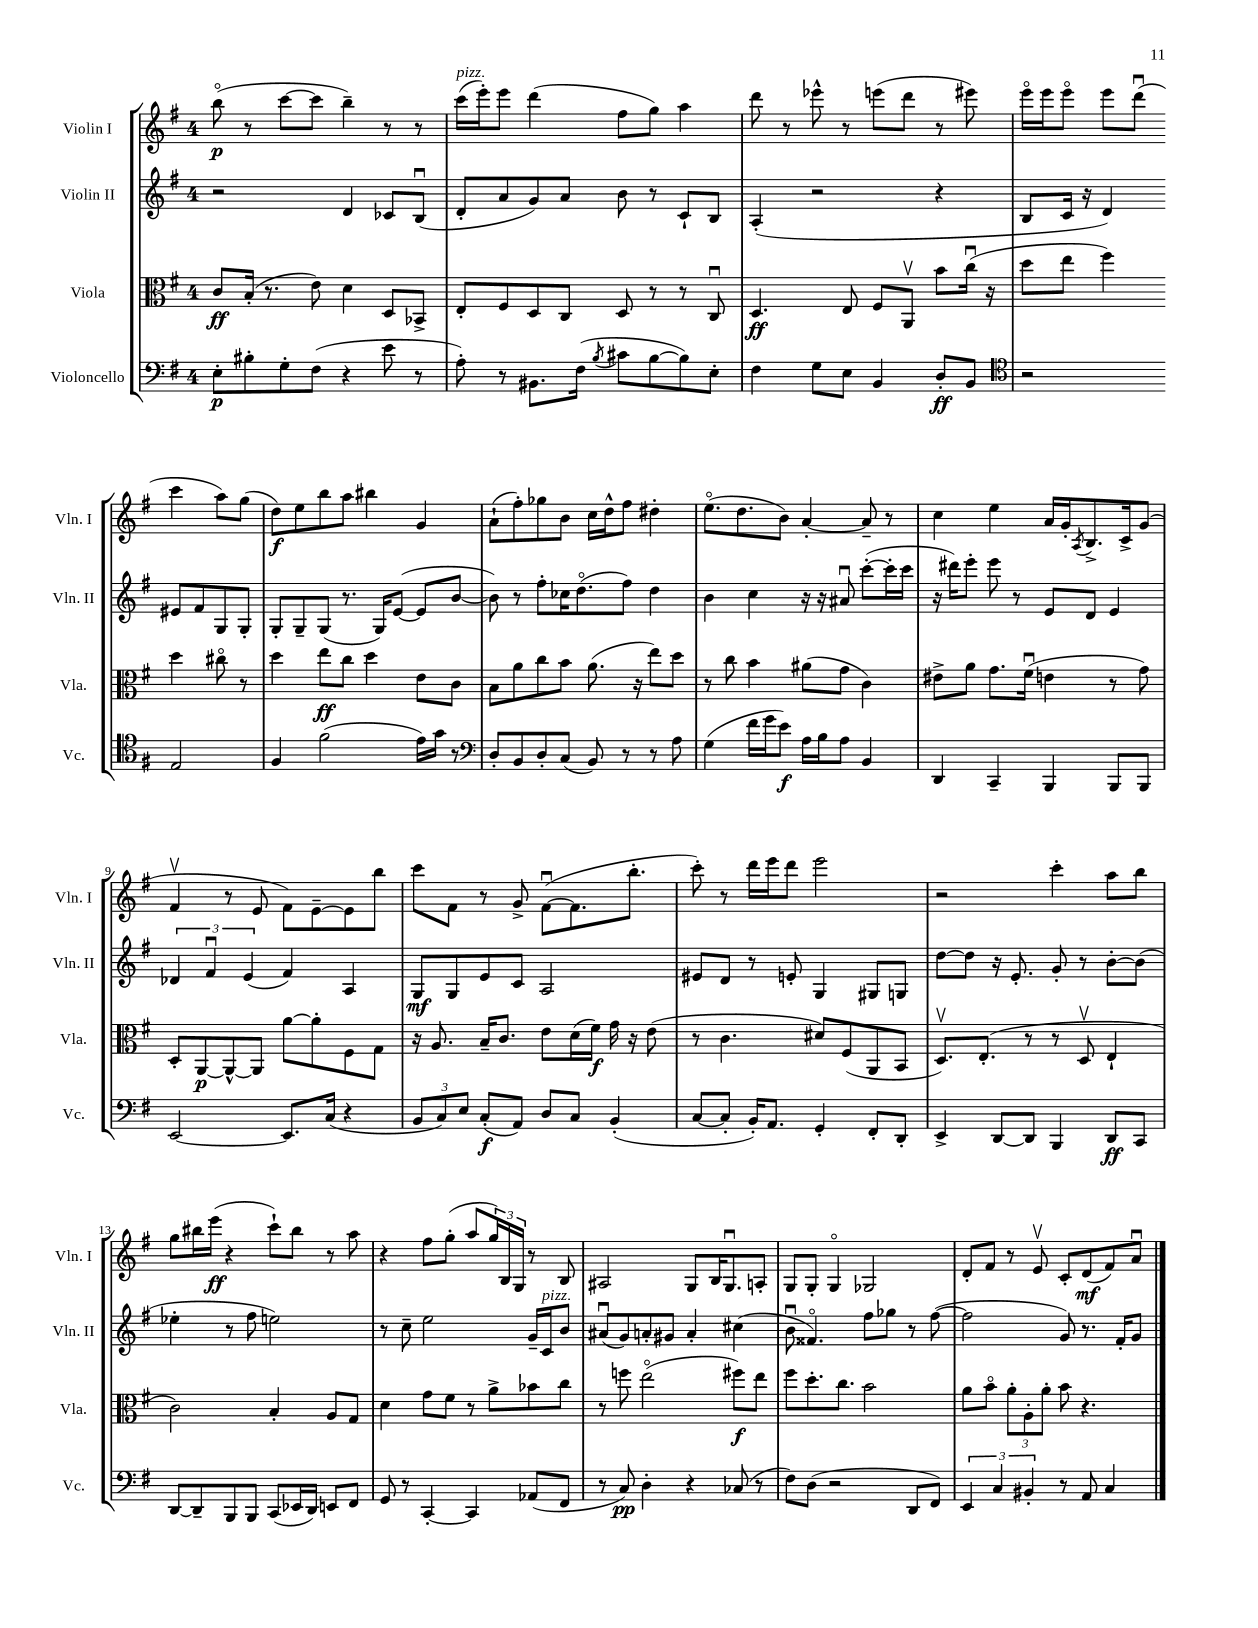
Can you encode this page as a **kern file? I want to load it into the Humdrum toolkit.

**kern	**dynam	**kern	**dynam	**kern	**dynam	**kern	**dynam
*part4	*part4	*part3	*part3	*part2	*part2	*part1	*part1
*staff4	*staff4	*staff3	*staff3	*staff2	*staff2	*staff1	*staff1
*I"Violoncello	*	*I"Viola	*	*I"Violin II	*	*I"Violin I	*
*I'Vc.	*	*I'Vla.	*	*I'Vln. II	*	*I'Vln. I	*
*clefF4	*	*clefC3	*	*clefG2	*	*clefG2	*
*k[f#]	*	*k[f#]	*	*k[f#]	*	*k[f#]	*
*M4/4	*	*M4/4	*	*M4/4	*	*M4/4	*
=1	=1	=1	=1	=1	=1	=1	=1
8E'\L	p	8c/L	ff	2r	.	(8bb\	p
8B#X'\	.	(16B'/Jk	.	.	.	8r	.
.	.	8.r	.	.	.	.	.
8G'\	.	.	.	.	.	[8ccc\L	.
(8F#\J	.	8e\)	.	.	.	8ccc\J]	.
4r	.	4d\	.	4d/	.	4bb~\)	.
8e\	.	8D/L	.	8c-X/L	.	8r	.
8r	.	8BB-X^/J	.	(8Bu/J	.	8r	.
=2	=2	=2	=2	=2	=2	=2	=2
!	!	!	!	!	!	!LO:TX:a:i:t=pizz.	!
8A'\)	.	8E'/L	.	8d'/L	.	(16ccc\LL	.
.	.	.	.	.	.	16eee'\J)	.
8r	.	8F#/	.	8a/	.	8eee\J	.
8.BB#X\L	.	8D/	.	8g/)	.	(4ddd\	.
.	.	8C/J	.	8a/J	.	.	.
(16F#\Jk	.	.	.	.	.	.	.
8qB/	.	.	.	.	.	.	.
8c#X\L	.	8D/	.	8b\	.	8ff#\L	.
[8B\	.	8r	.	8r	.	8gg\J)	.
8B\])	.	8r	.	8c`/L	.	4aa\	.
8E'\J	.	8Cu/	.	8B/J	.	.	.
=3	=3	=3	=3	=3	=3	=3	=3
4F#\	.	4.D/	ff	(4A'/	.	8ddd\	.
.	.	.	.	.	.	8r	.
8G\L	.	.	.	2r	.	8eee-X^^\	.
8E\J	.	8E/	.	.	.	8r	.
4BB/	.	8F#/L	.	.	.	(8eeen\L	.
.	.	8AAv/J	.	.	.	8ddd\J	.
8D'/L	ff	8b\L	.	4r	.	8r	.
8BB/J	.	(16ccu\Jk	.	.	.	8eee#X\)	.
.	.	16r	.	.	.	.	.
=4	=4	=4	=4	=4	=4	=4	=4
*clefC4	*	*	*	*	*	*	*
2r	.	8dd\L	.	8B/L	.	16eee\LL	.
.	.	.	.	.	.	16eee\J	.
.	.	8ee\J	.	16c/Jk	.	8eee\J	.
.	.	.	.	16r	.	.	.
.	.	4ff#\)	.	4d/)	.	8eee\L	.
.	.	.	.	.	.	(8dddu\J	.
2E/	.	4dd\	.	8e#X/L	.	4ccc\	.
.	.	.	.	8f#/	.	.	.
.	.	8cc#X\	.	8G/	.	8aa\L)	.
.	.	8r	.	8G'/J	.	(8gg\J	.
!!LO:LB:g=z
=5	=5	=5	=5	=5	=5	=5	=5
4F#/	.	4dd\	.	8G'/L	.	8dd\L)	f
.	.	.	.	8G~/	.	8ee\	.
(2f#\	.	8ee\L	ff	(8G/J	.	8bb\	.
.	.	8cc\J	.	8.r	.	8aa\J	.
.	.	4dd\	.	.	.	4bb#X\	.
.	.	.	.	16G/KL)	.	.	.
.	.	.	.	([8e/J	.	.	.
16e\LL)	.	8e\L	.	8e/L]	.	4g/	.
16g\JJ	.	.	.	.	.	.	.
8r	.	8c\J	.	[8b/J	.	.	.
=6	=6	=6	=6	=6	=6	=6	=6
*clefF4	*	*	*	*	*	*	*
8D'/L	.	8B\L	.	8b\])	.	(8a`\L	.
8BB/	.	8a\	.	8r	.	8ff#'\)	.
8D'/	.	8cc\	.	8ff#'\L	.	8gg-X\	.
(8C/J	.	8b\J	.	16cc-X\K	.	8b\J	.
.	.	.	.	(8.dd\	.	.	.
8BB/)	.	(8.a\	.	.	.	16cc\LL	.
.	.	.	.	.	.	16dd^^\J	.
8r	.	.	.	8ff#\J)	.	8ff#\J	.
.	.	16r	.	.	.	.	.
8r	.	8ee\L)	.	4dd\	.	4dd#X'\	.
8A\	.	8dd\J	.	.	.	.	.
=7	=7	=7	=7	=7	=7	=7	=7
(4G\	.	8r	.	4b\	.	(8.ee\L	.
.	.	8cc\	.	.	.	.	.
.	.	.	.	.	.	8.dd\	.
16f#\LL	.	4b\	.	4cc\	.	.	.
16g\J	.	.	.	.	.	.	.
8e\J)	f	.	.	.	.	8b\J)	.
16A\LL	.	(8a#X\L	.	16r	.	[4a'/	.
16B\J	.	.	.	16r	.	.	.
8A\J	.	8g\J	.	8a#Xu/	.	.	.
4BB/	.	4c\)	.	([8ccc'\L	.	8a~/]	.
.	.	.	.	16ccc'\L]	.	8r	.
.	.	.	.	16ccc\JJ	.	.	.
=8	=8	=8	=8	=8	=8	=8	=8
4DD/	.	8e#X^\L	.	16r	.	4cc\	.
.	.	.	.	16ddd#X\KL)	.	.	.
.	.	8a\J	.	8eee'\J	.	.	.
4CC~/	.	8.g\L	.	8eee\	.	4ee\	.
.	.	.	.	8r	.	.	.
.	.	(16f#u\Jk	.	.	.	.	.
4BBB/	.	4en\	.	8e/L	.	16a/LL	.
.	.	.	.	.	.	16g'/J	.
.	.	.	.	.	.	8qA/	.
.	.	.	.	8d/J	.	8.B^/	.
8BBB/L	.	8r	.	4e/	.	.	.
.	.	.	.	.	.	16c^/k	.
8BBB/J	.	8g\)	.	.	.	(8g/J	.
!!LO:LB:g=z
=9	=9	=9	=9	=9	=9	=9	=9
[2EE/	.	8D'/L	.	6d-X/	.	4f#v/	.
.	.	[8AA/	p	.	.	.	.
.	.	.	.	6f#u/	.	.	.
.	.	8AA^^/_	.	.	.	8r	.
.	.	.	.	(6e/	.	.	.
.	.	8AA/J]	.	.	.	8e/	.
8.EE/L]	.	[8a\L	.	4f#/)	.	8f#\L)	.
.	.	8a'\]	.	.	.	[8e~\	.
(16C/Jk	.	.	.	.	.	.	.
4r	.	8F#\	.	4A/	.	8e\]	.
.	.	8G\J	.	.	.	8bb\J	.
=10	=10	=10	=10	=10	=10	=10	=10
12BB/L	.	16r	.	8G/L	mf	8ccc\L	.
.	.	8.A/	.	.	.	.	.
12C/)	.	.	.	.	.	.	.
.	.	.	.	8G/	.	8f#\J	.
12E/J	.	.	.	.	.	.	.
(8C'/L	f	16B~/KL	.	8e/	.	8r	.
.	.	8.c/J	.	.	.	.	.
8AA/J)	.	.	.	8c/J	.	8g^/	.
8D/L	.	8e\L	.	2A/	.	([8f#u\L	.
8C/J	.	(16d\L	.	.	.	8.f#\]	.
.	.	16f#\JJ)	f	.	.	.	.
(4BB'/	.	16g\	.	.	.	.	.
.	.	16r	.	.	.	8.bb'\J	.
.	.	(8e\	.	.	.	.	.
=11	=11	=11	=11	=11	=11	=11	=11
[8C/L	.	8r	.	8e#X/L	.	8ccc'\)	.
8C'/J]	.	4.c\	.	8d/J	.	8r	.
16BB'/KL)	.	.	.	8r	.	16ddd\LL	.
8.AA/J	.	.	.	.	.	16eee\J	.
.	.	.	.	8en'/	.	8ddd\J	.
4GG'/	.	8d#X/L)	.	4G/	.	2eee\	.
.	.	(8F#/	.	.	.	.	.
8FF#'/L	.	8AA/	.	8G#X/L	.	.	.
8DD'/J	.	8BB/J	.	8Gn/J	.	.	.
=12	=12	=12	=12	=12	=12	=12	=12
4EE^/	.	8.Dv/L)	.	[8dd\L	.	2r	.
.	.	.	.	8dd\J]	.	.	.
.	.	(8.E'/J	.	.	.	.	.
[8DD/L	.	.	.	16r	.	.	.
.	.	.	.	8.e'/	.	.	.
8DD/J]	.	8r	.	.	.	.	.
4BBB/	.	8r	.	8g'/	.	4ccc'\	.
.	.	8Dv/	.	8r	.	.	.
8DD/L	ff	4E`/	.	[8b'\L	.	8aa\L	.
8CC/J	.	.	.	(8b\J]	.	8bb\J	.
!!LO:LB:g=z
=13	=13	=13	=13	=13	=13	=13	=13
[8DD/L	.	2c\)	.	4ee-X'\	.	8gg\L	.
8DD~/]	.	.	.	.	.	16bb#X\L	.
.	.	.	.	.	.	(16eee\JJ	ff
8BBB/	.	.	.	8r	.	4r	.
8BBB/J	.	.	.	8ff#\	.	.	.
(8CC/L	.	4B'/	.	2een\)	.	8ccc`\L)	.
16EE-X/L	.	.	.	.	.	8bb#\J	.
16DD/JJ)	.	.	.	.	.	.	.
8EEn/L	.	8A/L	.	.	.	8r	.
8FF#/J	.	8G/J	.	.	.	8aa\	.
=14	=14	=14	=14	=14	=14	=14	=14
8GG/	.	4d\	.	8r	.	4r	.
8r	.	.	.	8cc~\	.	.	.
[4CC'/	.	8g\L	.	2ee\	.	8ff#\L	.
.	.	8f#\J	.	.	.	(8gg'\J	.
4CC/]	.	8r	.	.	.	8aa/L	.
.	.	8a^\L	.	.	.	24gg/L)	.
.	.	.	.	.	.	24B/	.
.	.	.	.	.	.	24G/JJ	.
(8AA-X/L	.	8b-X\	.	16g~/LL	.	8r	.
!	!	!	!	!LO:TX:a:i:t=pizz.	!	!	!
.	.	.	.	16c/J	.	.	.
8FF#/J	.	8cc\J	.	8b/J	.	8B/	.
=15	=15	=15	=15	=15	=15	=15	=15
8r	.	8r	.	(8a#Xu/L	.	2A#X/	.
8C/)	pp	8ffn\	.	8g/)	.	.	.
4D'\	.	(2ee\	.	8an'/	.	.	.
.	.	.	.	8g#X/J	.	.	.
4r	.	.	.	4a'/	.	8G/L	.
.	.	.	.	.	.	16B/K	.
.	.	.	.	.	.	8.Gu/	.
(8C-X/	.	8ff#X\L)	f	(4cc#X\	.	.	.
8r	.	8ee\J	.	.	.	8An'/J	.
=16	=16	=16	=16	=16	=16	=16	=16
8F#\L)	.	8ff#\L	.	8bu\	.	8G/L	.
(8D\J	.	8.dd'\	.	4.f##X/)	.	8G'/J	.
2r	.	.	.	.	.	4G/	.
.	.	8.cc\J	.	.	.	.	.
.	.	2b\	.	8ff#\L	.	2G-X/	.
.	.	.	.	8gg-X\J	.	.	.
8DD/L	.	.	.	8r	.	.	.
8FF#/J)	.	.	.	([8ff#\	.	.	.
=17	=17	=17	=17	=17	=17	=17	=17
6EE/	.	8a\L	.	2ff#\]	.	8d'/L	.
.	.	8b\J	.	.	.	8f#/J	.
6C/	.	.	.	.	.	.	.
.	.	12a'\L	.	.	.	8r	.
6BB#X'/	.	12A'\	.	.	.	.	.
.	.	.	.	.	.	8ev/	.
.	.	12a'\J	.	.	.	.	.
8r	.	8b\	.	8g/)	.	8c'/L	.
8AA/	.	4.r	.	8.r	.	(8d/	mf
4C/	.	.	.	.	.	8f#/)	.
.	.	.	.	16f#'/KL	.	.	.
.	.	.	.	8g/J	.	8au/J	.
==	==	==	==	==	==	==	==
*-	*-	*-	*-	*-	*-	*-	*-
